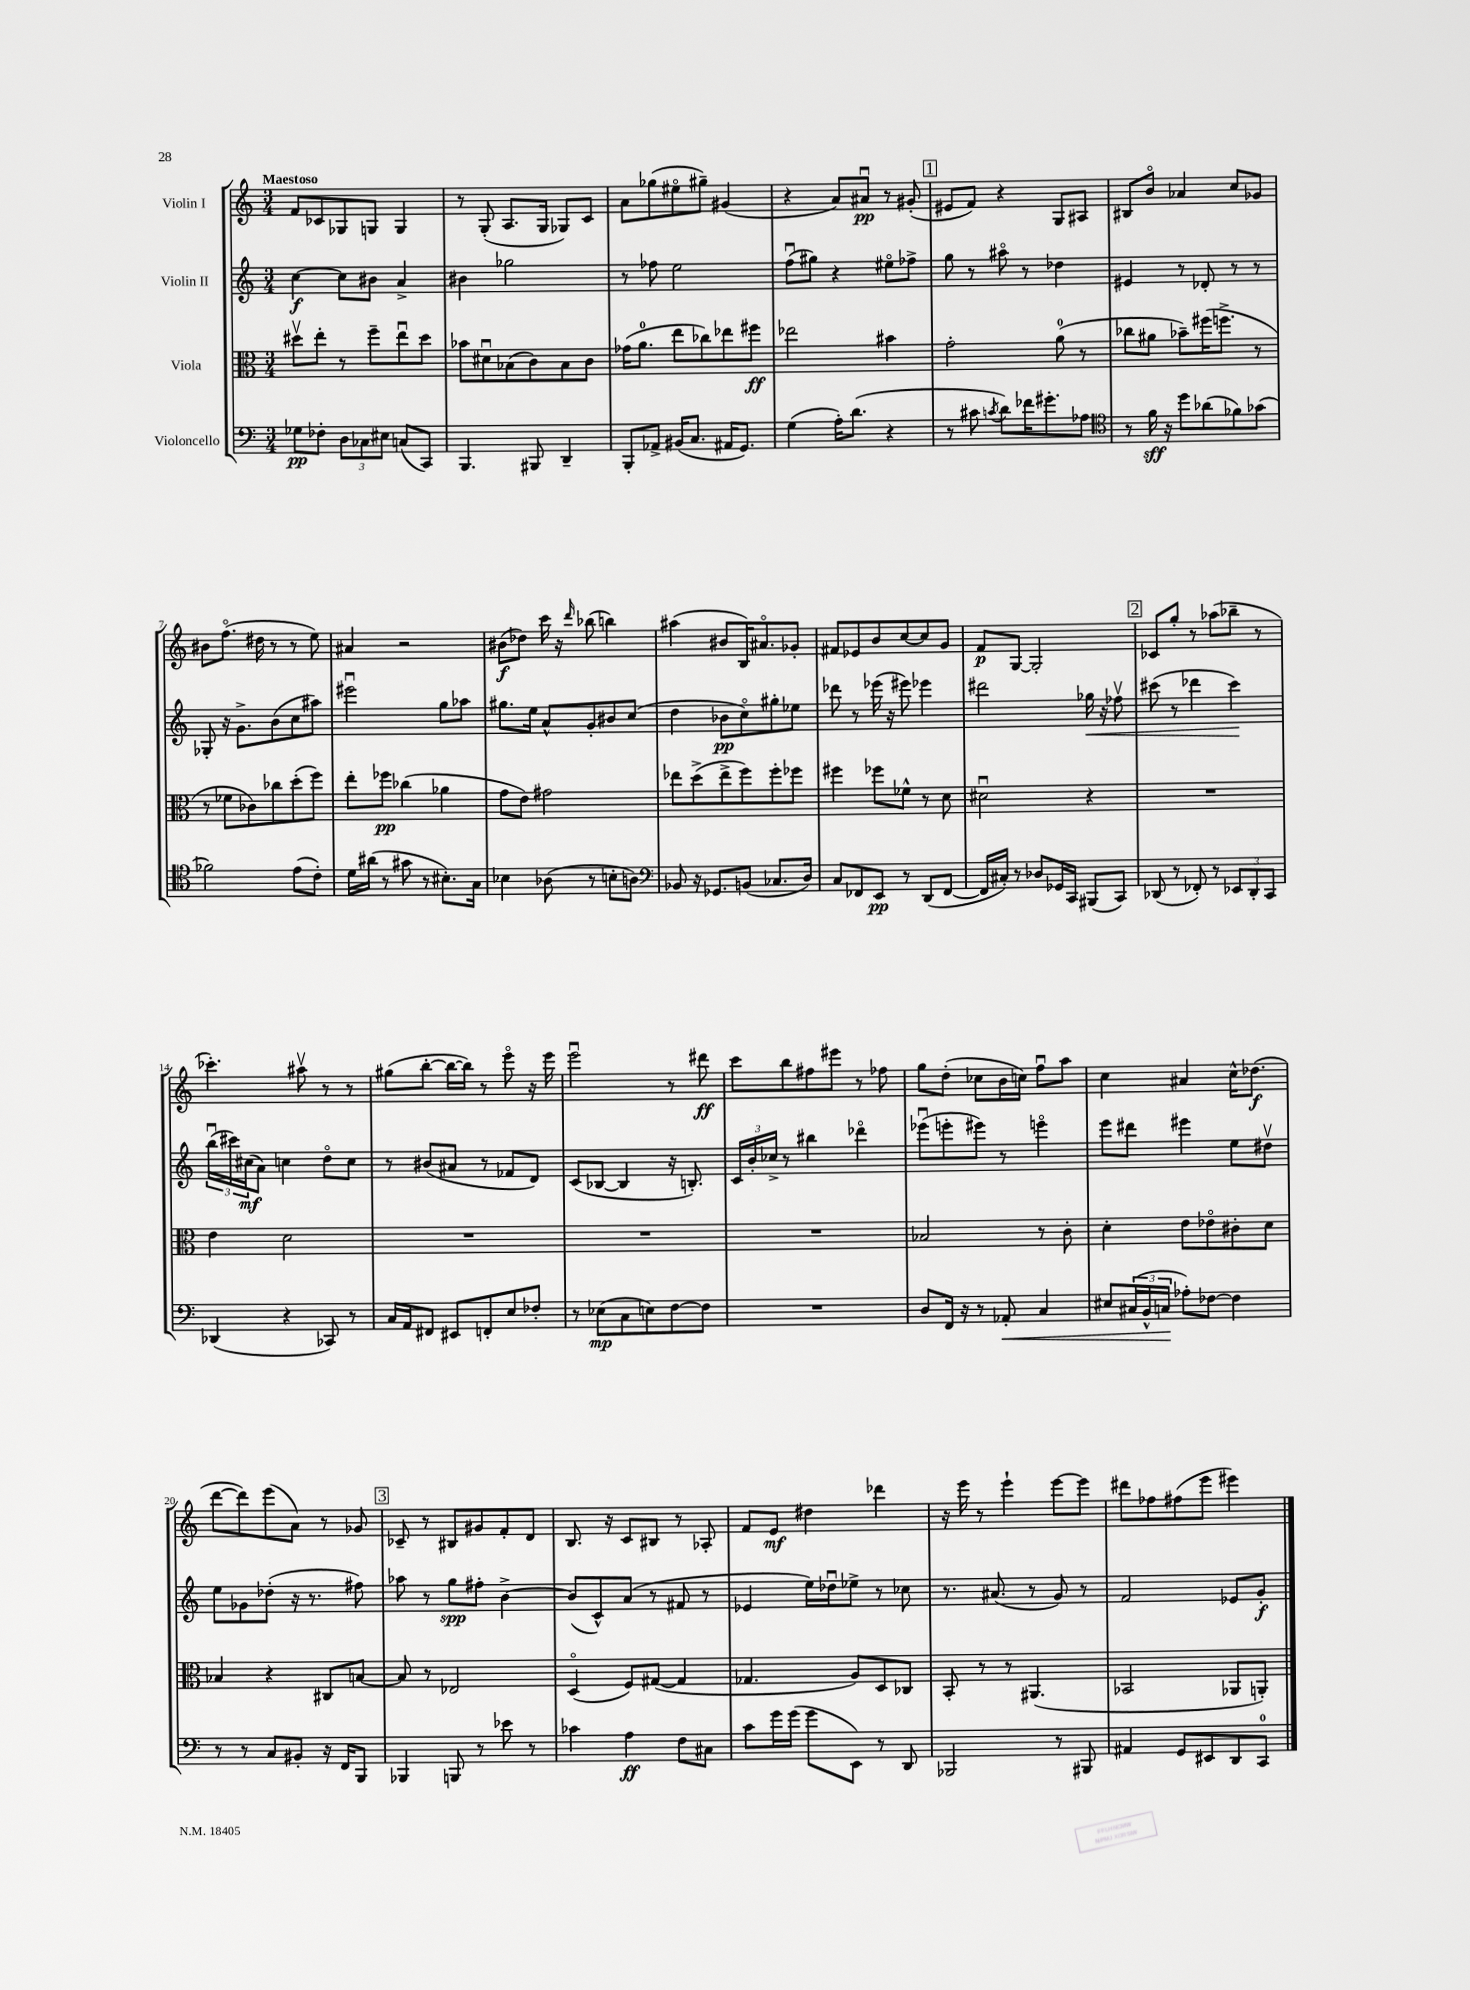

**kern	**dynam	**kern	**dynam	**kern	**dynam	**kern	**dynam
*part4	*part4	*part3	*part3	*part2	*part2	*part1	*part1
*staff4	*staff4	*staff3	*staff3	*staff2	*staff2	*staff1	*staff1
*I"Violoncello	*	*I"Viola	*	*I"Violin II	*	*I"Violin I	*
*clefF4	*	*clefC3	*	*clefG2	*	*clefG2	*
*k[]	*	*k[]	*	*k[]	*	*k[]	*
*M3/4	*	*M3/4	*	*M3/4	*	*M3/4	*
=1	=1	=1	=1	=1	=1	=1	=1
!	!	!	!	!	!	!LO:TX:a:B:t=Maestoso	!
8G-X\L	pp	8dd#Xv\L	.	[4cc\	f	8f/L	.
8F-X'\J	.	8ee'\J	.	.	.	8c-X/	.
12D\L	.	8r	.	8cc\L]	.	8G-X/	.
12C-X\	.	.	.	.	.	.	.
.	.	8ff~\L	.	8b#X\J	.	8Gn/J	.
12E#X\J	.	.	.	.	.	.	.
(8Cn/L	.	8eeu\	.	4a^/	.	4G/	.
8CC/J)	.	8dd#\J	.	.	.	.	.
=2	=2	=2	=2	=2	=2	=2	=2
4.BBB/	.	8b-X\L	.	4b#X\	.	8r	.
.	.	8d#Xu\	.	.	.	(8G'/	.
.	.	(8B-X\	.	2gg-X\	.	8.A/L	.
8BBB#X/	.	8c\)	.	.	.	.	.
.	.	.	.	.	.	16G/Jk	.
4DD~/	.	8B-\	.	.	.	8G-X/L)	.
.	.	8c\J	.	.	.	8c/J	.
=3	=3	=3	=3	=3	=3	=3	=3
8BBB'/L	.	(16g-X\KL	.	8r	.	8a\L	.
.	.	8.a\J	.	.	.	.	.
8AA-X^/J	.	.	.	8ff-X\	.	(8gg-X\	.
(16BB#X/KL	.	8ee\L	.	2ee\	.	8ee#X\	.
8.C/J	.	.	.	.	.	.	.
.	.	8cc-X\)	.	.	.	8gg#X~\J)	.
16AA#X/KL	.	8ee-X\	.	.	.	(4g#X/	.
8.GG/J)	.	.	.	.	.	.	.
.	.	8ff#X\J	ff	.	.	.	.
=4	=4	=4	=4	=4	=4	=4	=4
(4G\	.	2ee-X\	.	(8ffu\L	.	4r	.
.	.	.	.	8gg#X\J)	.	.	.
16A'\KL)	.	.	.	4r	.	8a/L)	.
(8.d\J	.	.	.	.	.	.	.
.	.	.	.	.	.	8a#Xu/J	pp
4r	.	4b#X\	.	8ee#X\L	.	8r	.
.	.	.	.	8ff-X^\J	.	(8g#X'/	.
!!LO:REH:place=s1:t=1
=5	=5	=5	=5	=5	=5	=5	=5
8r	.	2g'\	.	8gg\	.	8e#X/L	.
8c#X\	.	.	.	8r	.	8f/J)	.
8qcn/	.	.	.	.	.	.	.
8d\L)	.	.	.	8aa#X\	.	4r	.
16f-X\K	.	.	.	8r	.	.	.
8.g#X'\	.	.	.	.	.	.	.
.	.	(8a\	.	4dd-X\	.	8G/L	.
8A-X\J	.	8r	.	.	.	8A#X/J	.
=6	=6	=6	=6	=6	=6	=6	=6
*clefC4	*	*	*	*	*	*	*
8r	.	8cc-X\L	.	4e#X/	.	8B#X/L	.
16f\	sff	8a#X\J	.	.	.	8b/J	.
16r	.	.	.	.	.	.	.
8dd\L	.	8b-X~\L)	.	8r	.	4a-X/	.
(8a-X\	.	(16ff#X\K	.	8d-X'/	.	.	.
.	.	8.ffn^\J	.	.	.	.	.
8f-X\)	.	.	.	8r	.	8cc/L	.
(8g-X\J	.	8r	.	8r	.	8g-X/J	.
!!LO:LB:g=z
=7	=7	=7	=7	=7	=7	=7	=7
2f-X\)	.	8r	.	8G-X'/	.	8b#X\L	.
.	.	8f-X\L	.	16r	.	(8.ff\J	.
.	.	.	.	8.g^\L	.	.	.
.	.	8c-X\)	.	.	.	.	.
.	.	.	.	.	.	16dd#X\	.
.	.	8cc-X\	.	(8b\	.	8r	.
(8e\L	.	(8dd'\	.	8cc\	.	8r	.
8c'\J)	.	8ff\J)	.	8aa#X\J)	.	8ee\)	.
=8	=8	=8	=8	=8	=8	=8	=8
16d\LL	.	8ee'\L	.	2eee#Xu\	.	4a#X/	.
(16a#X\JJ	.	.	.	.	.	.	.
8r	.	8ff-X\J	pp	.	.	.	.
8g#X\	.	(4cc-X\	.	.	.	2r	.
8r	.	.	.	.	.	.	.
8.B#X'\L)	.	4a-X\	.	8gg\L	.	.	.
.	.	.	.	8aa-X\J	.	.	.
16G\Jk	.	.	.	.	.	.	.
=9	=9	=9	=9	=9	=9	=9	=9
4B-X\	.	8g\L	.	8.gg#X\L	.	(8b#X\L	f
.	.	8e\J)	.	.	.	8dd-X\J)	.
.	.	.	.	16ee\Jk	.	.	.
(8A-X\	.	2g#X\	.	8a^^/L	.	16ccc\	.
.	.	.	.	.	.	16r	.
.	.	.	.	.	.	16qqddd/	.
8r	.	.	.	8g'/	.	(8bb-X\	.
8Bn'\L	.	.	.	8b#X/	.	4bbn\)	.
8An\J)	.	.	.	(8cc/J	.	.	.
=10	=10	=10	=10	=10	=10	=10	=10
*clefF4	*	*	*	*	*	*	*
8BB-X/	.	8ee-X\L	.	4dd\	.	(4aa#X\	.
16r	.	(8dd^\	.	.	.	.	.
8.GG-X/L	.	.	.	.	.	.	.
.	.	8ee-^\	.	8b-X\L	pp	8b#X/L	.
(8BBn/J	.	8ff\)	.	8cc\)	.	16B/K)	.
.	.	.	.	.	.	8.a#X/	.
8.C-X/L	.	8ff'\	.	8gg#X'\	.	.	.
.	.	8ff-X\J	.	8ee-X\J	.	8g-X'/J	.
16D/Jk)	.	.	.	.	.	.	.
=11	=11	=11	=11	=11	=11	=11	=11
8C/L	.	4ff#X\	.	8ddd-X\	.	8f#X/L	.
8FF-X/	.	.	.	8r	.	8e-X/	.
8EE/J	pp	8ff-X\L	.	(16eee-X\	.	8b/	.
.	.	.	.	16r	.	.	.
8r	.	8f-X^^\J	.	8eee#X\)	.	[8cc/	.
(8DD/L	.	8r	.	4eee-X\	.	8cc/]	.
[8FF-/J	.	8d\	.	.	.	8g/J	.
=12	=12	=12	=12	=12	=12	=12	=12
16FF-/LL]	.	2d#Xu\	.	2ddd#X\	.	8f/L	p
16C#X'/JJ)	.	.	.	.	.	.	.
8r	.	.	.	.	.	[8G/J	.
8D-X/L	.	.	.	.	.	2G'/]	.
16GG-X/L	.	.	.	.	.	.	.
16CC/JJ	.	.	.	.	.	.	.
!	!	!	!	!	!LO:HP:b	!	!
(8BBB#X/L	.	4r	.	16gg-X\	<	.	.
.	.	.	.	16r	.	.	.
8CC/J)	.	.	.	8ff-Xv\	.	.	.
!!LO:REH:place=s1:t=2
=13	=13	=13	=13	=13	=13	=13	=13
(8DD-X/	.	2.r	.	(8ccc#X\	.	8c-X/L	.
8r	.	.	.	8r	.	8gg'/J	.
8FF-X'/)	.	.	.	4ddd-X\	.	8r	.
8r	.	.	.	.	.	(8aa-X\L	.
12EE-X/L	.	.	.	4ccc#\)	.	8bb-X~\J	.
12DD-'/	.	.	.	.	.	.	.
.	.	.	.	.	.	8r	.
12CC/J	.	.	.	.	.	.	.
.	.	.	.	.	[	.	.
!!LO:LB:g=z
=14	=14	=14	=14	=14	=14	=14	=14
(4DD-X/	.	4e\	.	(24bbu\LL	.	4.ccc-X'\)	.
.	.	.	.	24ccc#X\)	.	.	.
.	.	.	.	(24cc#X\J	mf	.	.
.	.	.	.	8a\J)	.	.	.
4r	.	2d\	.	4ccn\	.	.	.
.	.	.	.	.	.	8aa#Xv\	.
8CC-X/)	.	.	.	8dd\L	.	8r	.
8r	.	.	.	8cc\J	.	8r	.
=15	=15	=15	=15	=15	=15	=15	=15
16C/LL	.	2.r	.	8r	.	(8gg#X\L	.
16AA/J	.	.	.	.	.	.	.
8FF#X/J	.	.	.	(8b#X/L	.	[8bb'\J	.
8EE#X/L	.	.	.	8a#X/J	.	16bb\LL_	.
.	.	.	.	.	.	16bb\JJ])	.
8FFn'/	.	.	.	8r	.	8r	.
8E/	.	.	.	8f-X/L	.	8eee\	.
8F-X'/J	.	.	.	8d/J)	.	16r	.
.	.	.	.	.	.	16eee\	.
=16	=16	=16	=16	=16	=16	=16	=16
8r	.	2.r	.	(8c/L	.	2eeeu\	.
(8E-X\L	mp	.	.	[8B-X/J	.	.	.
8C\	.	.	.	4B-/]	.	.	.
8En\)	.	.	.	.	.	.	.
[8F\	.	.	.	16r	.	8r	.
.	.	.	.	8.Bn'/)	.	.	.
8F\J]	.	.	.	.	.	8ddd#X\	ff
=17	=17	=17	=17	=17	=17	=17	=17
2.r	.	2.r	.	24c/LL	.	8ccc\L	.
.	.	.	.	24b'/	.	.	.
.	.	.	.	24cc-X^/JJ	.	.	.
.	.	.	.	8r	.	8bb\	.
.	.	.	.	4bb#X\	.	8ff#X\	.
.	.	.	.	.	.	8eee#X\J	.
.	.	.	.	4ddd-X\	.	8r	.
.	.	.	.	.	.	8ff-X\	.
=18	=18	=18	=18	=18	=18	=18	=18
8D/L	.	2B-X/	.	(8eee-Xu\L	.	8gg\L	.
16FF/Jk	.	.	.	8eeen'\	.	(8dd'\J	.
16r	.	.	.	.	.	.	.
8r	.	.	.	8eee#X\J)	.	8cc-X\L	.
!	!LO:HP:b	!	!	!	!	!	!
8AA-X'/	<	.	.	8r	.	16b\L	.
.	.	.	.	.	.	16ccn\JJ)	.
4C/	.	8r	.	4eeen\	.	8ffu\L	.
.	.	8c'\	.	.	.	8aa\J	.
=19	=19	=19	=19	=19	=19	=19	=19
8E#X/L	.	4d'\	.	8eee\L	.	4cc\	.
(24C#X/L	.	.	.	8ddd#X\J	.	.	.
24BB^^/	.	.	.	.	.	.	.
24Cn/JJ	.	.	.	.	.	.	.
8A-X'\L)	[	8e\L	.	4eee#X\	.	4a#X/	.
[8F-X\J	.	8e-X\	.	.	.	.	.
4F-\]	.	8c#X'\	.	8ee\L	.	16cc^^\KL	.
.	.	.	.	.	.	(8.dd-X\J	f
.	.	8d\J	.	8dd#Xv\J	.	.	.
!!LO:LB:g=z
=20	=20	=20	=20	=20	=20	=20	=20
8r	.	4B-X/	.	8ee\L	.	[8ddd\L	.
8r	.	.	.	8g-X\	.	8ddd\])	.
8C/L	.	4r	.	(8dd-X'\J	.	(8eee\	.
8BB#X'/J	.	.	.	16r	.	8a\J)	.
.	.	.	.	8.r	.	.	.
16r	.	8C#X/L	.	.	.	8r	.
16FF/KL	.	.	.	.	.	.	.
8BBB/J	.	[8Bn/J	.	8ff#X\)	.	8g-X/	.
!!LO:REH:place=s1:t=3
=21	=21	=21	=21	=21	=21	=21	=21
4BBB-X/	.	8B/]	.	8aa-X\	.	8c-X~/	.
.	.	8r	.	8r	.	8r	.
8BBBn/	.	2E-X/	.	8gg\L	spp	8B#X/L	.
8r	.	.	.	8ff#X'\J	.	8g#X/	.
8e-X\	.	.	.	[4b^\	.	8f'/	.
8r	.	.	.	.	.	8d/J	.
=22	=22	=22	=22	=22	=22	=22	=22
4c-X\	.	(4D/	.	(8b/L]	.	8.B/	.
.	.	.	.	8c^^/)	.	.	.
.	.	.	.	.	.	16r	.
4A\	ff	8F/L)	.	(8a/J	.	8c/L	.
.	.	([8G#X/J	.	8r	.	8B#X/J	.
8F\L	.	4G#/]	.	8f#X/	.	8r	.
8C#X\J	.	.	.	8r	.	8A-X'/	.
=23	=23	=23	=23	=23	=23	=23	=23
8c\L	.	4.G-X/	.	4e-X/	.	8f/L	.
16g\L	.	.	.	.	.	8e/J	mf
(16g\JJ	.	.	.	.	.	.	.
8g\L	.	.	.	16ee\LL)	.	4dd#X\	.
.	.	.	.	16dd-Xu\J	.	.	.
8EE\J)	.	8A/L)	.	8ee-X^\J	.	.	.
8r	.	8D/	.	8r	.	4ddd-X\	.
8DD/	.	8C-X/J	.	8cc-X\	.	.	.
=24	=24	=24	=24	=24	=24	=24	=24
2BBB-X/	.	8BB'/	.	8.r	.	16r	.
.	.	.	.	.	.	16eee\	.
.	.	8r	.	.	.	8r	.
.	.	.	.	(8.a#X/	.	.	.
.	.	8r	.	.	.	4eee`\	.
.	.	(4.AA#X/	.	8r	.	.	.
8r	.	.	.	8g/)	.	[8eee\L	.
8BBB#X/	.	.	.	8r	.	8eee\J]	.
=25	=25	=25	=25	=25	=25	=25	=25
4AA#X/	.	2BB-X/	.	2f/	.	8ddd#X\L	.
.	.	.	.	.	.	8ff-X\	.
8GG/L	.	.	.	.	.	(8ff#X\	.
8EE#X/	.	.	.	.	.	8eee\J	.
8DD/	.	8AA-X/L	.	8e-X/L	.	4eee#X\)	.
8CC/J	.	8AAn'/J)	.	8g'/J	f	.	.
==	==	==	==	==	==	==	==
*-	*-	*-	*-	*-	*-	*-	*-
